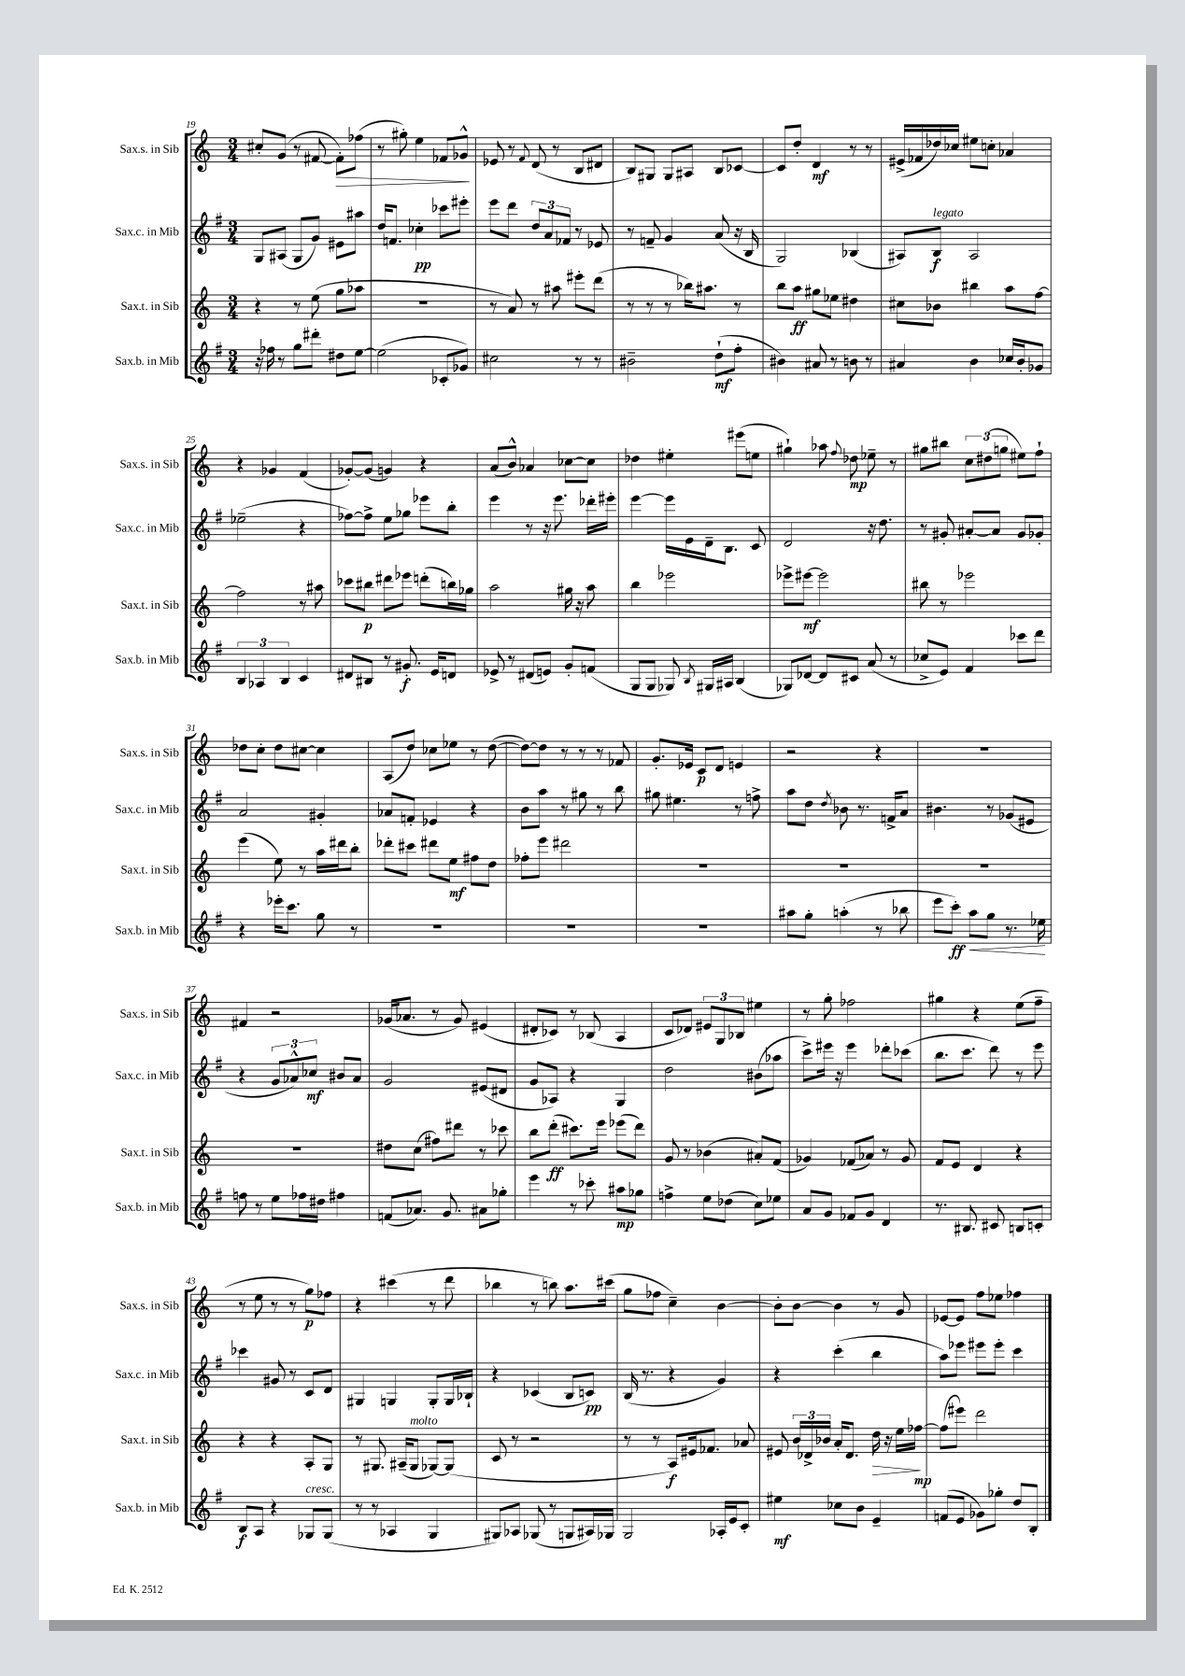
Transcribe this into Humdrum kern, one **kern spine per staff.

**kern	**dynam	**kern	**dynam	**kern	**dynam	**kern	**dynam
*part4	*part4	*part3	*part3	*part2	*part2	*part1	*part1
*staff4	*staff4	*staff3	*staff3	*staff2	*staff2	*staff1	*staff1
*I"Sax.b. in Mib	*	*I"Sax.t. in Sib	*	*I"Sax.c. in Mib	*	*I"Sax.s. in Sib	*
*I'Sax.b. in Mib	*	*I'Sax.t. in Sib	*	*I'Sax.c. in Mib	*	*I'Sax.s. in Sib	*
*clefG2	*	*clefG2	*	*clefG2	*	*clefG2	*
*k[f#]	*	*k[]	*	*k[f#]	*	*k[]	*
*M3/4	*	*M3/4	*	*M3/4	*	*M3/4	*
=19	=19	=19	=19	=19	=19	=19	=19
16r	.	4r	.	8G/L	.	8cc#X'/L	.
16ff-X\	.	.	.	.	.	.	.
8r	.	.	.	(8A#X/J	.	(8g/J	.
8gg\L	.	8r	.	8G/L	.	8r	.
8ddd#X'\J	.	(8ee\	.	8g/J)	.	[8f#X/	.
!	!	!	!	!	!	!	!LO:HP:b
8dd#X\L	.	8gg\L	.	8e#X\L	.	8f#'\L])	>
[8ee\J	.	8aa-X\J	.	8aa#X\J	.	(8ff-X\J	.
=20	=20	=20	=20	=20	=20	=20	=20
(2ee\]	.	2.r	.	16dd/KL	.	8r	.
.	.	.	.	8.fn/J	.	.	.
.	.	.	.	.	.	8gg#X'\)	.
.	.	.	.	4cc-X'\	pp	4ee\	.
8c-X'/L	.	.	.	8ccc-X\L	.	8f-X/L	.
8g-X/J)	.	.	.	8eee#X'\J	.	8g-X^^/J	.
.	.	.	.	.	.	.	]
=21	=21	=21	=21	=21	=21	=21	=21
2cc#X\	.	8r	.	8eee\L	.	8e-X/	.
.	.	8a/)	.	8ddd\J	.	8r	.
.	.	.	.	.	.	8qqf/	.
.	.	8r	.	12dd/L	.	(8d/	.
.	.	.	.	12a/	.	.	.
.	.	8aa#X\	.	.	.	8r	.
.	.	.	.	12f-X/J	.	.	.
8r	.	8eee#X'\L	.	8r	.	8B/L	.
8r	.	(8ddd\J	.	8e-X/	.	8d#X/J	.
=22	=22	=22	=22	=22	=22	=22	=22
2b#X~\	.	8r	.	8r	.	8B/L)	.
.	.	8r	.	8fn~/	.	8G#X/J	.
.	.	8r	.	4g/	.	8G#/L	.
.	.	16bb-X\KL)	.	.	.	8A#X/J	.
.	.	8.aa#X\J	.	.	.	.	.
(8dd`\L	mf	.	.	(8a/	.	8B/L	.
8ff#'\J	.	8r	.	16r	.	[8c-X/J	.
.	.	.	.	16B/	.	.	.
=23	=23	=23	=23	=23	=23	=23	=23
4b#X\)	.	8bb\L	.	2G/)	.	8c-/L]	.
.	.	8aa\J	ff	.	.	8dd'/J	.
8a#X/	.	8gg#X\L	.	.	.	4d/	mf
8r	.	8ee-X\J	.	.	.	.	.
8bn\	.	4dd#X\	.	(4B-X/	.	8r	.
8r	.	.	.	.	.	8r	.
=24	=24	=24	=24	=24	=24	=24	=24
4a#X/	.	8cc#X\L	.	8A#X/L)	.	(16e#X^/LL	.
.	.	.	.	.	.	16f-X/	.
!	!	!	!	!LO:TX:a:i:t=legato	!	!	!
.	.	8b-X\J	.	8B/J	f	16dd-X/)	.
.	.	.	.	.	.	16cc-X/JJ	.
4b\	.	4bb#X\	.	2A#/	.	8ee#X\L	.
.	.	.	.	.	.	8ccn'\J	.
16cc-X/LL	.	8aa\L	.	.	.	4a-X/	.
16b'/J	.	.	.	.	.	.	.
8g-X/J	.	[8ff\J	.	.	.	.	.
!!LO:LB:g=z
=25	=25	=25	=25	=25	=25	=25	=25
6B/	.	2ff\]	.	(2ee-X~\	.	4r	.
6A-X/	.	.	.	.	.	.	.
.	.	.	.	.	.	4g-X/	.
6B/	.	.	.	.	.	.	.
4c/	.	8r	.	4r	.	(4f/	.
.	.	8aa#X\	.	.	.	.	.
=26	=26	=26	=26	=26	=26	=26	=26
8d#X/L	.	8ccc-X\L	.	[8ff-X\L)	.	[8g-X'/L)	.
8B#X/J	.	8bb#X\J	p	8ff-^\J]	.	(8g-/J]	.
8r	.	8ddd#X\L	.	8ee\L	.	4gn/)	.
8.g#X'/	f	8eee-X\J	.	8gg-X\J	.	.	.
.	.	(8dddn'\L	.	8eee-X\L	.	4r	.
16e/KL	.	.	.	.	.	.	.
8dn/J	.	16bbn\L)	.	8bb'\J	.	.	.
.	.	16gg-X\JJ	.	.	.	.	.
=27	=27	=27	=27	=27	=27	=27	=27
8e-X^/	.	2aa\	.	4eee\	.	(8a/L	.
8r	.	.	.	.	.	8b^^/J)	.
(8d#X/L	.	.	.	8r	.	4a-X/	.
8en/J)	.	.	.	16r	.	.	.
.	.	.	.	8.eee\	.	.	.
8g'/L	.	16gg#X\	.	.	.	[8cc-X\L	.
.	.	16r	.	.	.	.	.
(8fn/J	.	8aa\	.	16ddd-X'\LL	.	8cc-\J]	.
.	.	.	.	16eee#X'\JJ	.	.	.
=28	=28	=28	=28	=28	=28	=28	=28
8G/L	.	4bb\	.	[4eee\	.	4dd-X\	.
8G/J	.	.	.	.	.	.	.
8G-X/)	.	2eee-X\	.	16eee\LL]	.	4ee#X'\	.
.	.	.	.	16e\	.	.	.
8qB/	.	.	.	.	.	.	.
16G#X/LL	.	.	.	16d~\J	.	.	.
16A#X/JJ	.	.	.	8.B\J	.	.	.
(4B/	.	.	.	.	.	(8eee#X\L	.
.	.	.	.	8c/	.	8een\J	.
=29	=29	=29	=29	=29	=29	=29	=29
8G-X/L)	.	8eee-X^\L	.	2d/	.	4gg#X`\)	.
[8d-X/J	.	[8eee#X\J	mf	.	.	.	.
8d-/L]	.	2eee#\]	.	.	.	8aa-X\	.
.	.	.	.	.	.	8qqff/	.
8c#X/J	.	.	.	.	.	8dd-X\	mp
(8a/	.	.	.	16r	.	8ee-X~\	.
.	.	.	.	8.dd\	.	.	.
8r	.	.	.	.	.	8r	.
=30	=30	=30	=30	=30	=30	=30	=30
8cc-X^/L	.	8bb#X\	.	8r	.	8gg#X\L	.
8e/J)	.	8r	.	8g#X'/	.	8bb#X\J	.
4f#/	.	2eee-X\	.	[8a#X'/L	.	12cc\L	.
.	.	.	.	.	.	(12dd#X\	.
.	.	.	.	8a#/J]	.	.	.
.	.	.	.	.	.	12ggn\J	.
8ccc-X\L	.	.	.	8g#/L	.	8ee#X\L)	.
8ddd\J	.	.	.	8g-X'/J	.	8ff`\J	.
!!LO:LB:g=z
=31	=31	=31	=31	=31	=31	=31	=31
4r	.	(4eee\	.	2a/	.	8dd-X\L	.
.	.	.	.	.	.	8cc'\J	.
16eee-X'\KL	.	8ee\)	.	.	.	8dd-\L	.
8.ccc\J	.	.	.	.	.	.	.
.	.	8r	.	.	.	[8cc#X\J	.
8gg\	.	16aa\LL	.	4g#X'/	.	4cc#\]	.
.	.	16ddd#X\J	.	.	.	.	.
8r	.	8bb'\J	.	.	.	.	.
=32	=32	=32	=32	=32	=32	=32	=32
2.r	.	8ddd-X'\L	.	8a-X/L	.	(8A/L	.
.	.	8ccc#X\J	.	8fn'/J	.	8dd/J)	.
.	.	8ddd#X\L	.	4e-X/	.	8cc-X\L	.
.	.	8ee\J	mf	.	.	8ee-X\J	.
.	.	8ff#X\L	.	4r	.	8r	.
.	.	8dd\J	.	.	.	([8dd\	.
=33	=33	=33	=33	=33	=33	=33	=33
2.r	.	8ff-X'\L	.	8b\L	.	8dd\L_)	.
.	.	8eee\J	.	8aa\J	.	8dd\J]	.
.	.	2ddd#X\	.	8r	.	8r	.
.	.	.	.	8gg#X\	.	8r	.
.	.	.	.	8r	.	8r	.
.	.	.	.	8bb\	.	8f-X/	.
=34	=34	=34	=34	=34	=34	=34	=34
2.r	.	2.r	.	8gg#X\	.	8.g'/L	.
.	.	.	.	4.ee#X\	.	.	.
.	.	.	.	.	.	16e-X/Jk	.
.	.	.	.	.	.	8c/L	p
.	.	.	.	.	.	8d/J	.
.	.	.	.	8r	.	4en/	.
.	.	.	.	8ffn^\	.	.	.
=35	=35	=35	=35	=35	=35	=35	=35
8aa#X\L	.	2.r	.	8aa\L	.	2r	.
8gg'\J	.	.	.	8dd\J	.	.	.
.	.	.	.	8qdd/	.	.	.
(4aan'\	.	.	.	8b-X\	.	.	.
.	.	.	.	8.r	.	.	.
8r	.	.	.	.	.	4r	.
.	.	.	.	16fn^/KL	.	.	.
8bb-X\	.	.	.	8a/J	.	.	.
=36	=36	=36	=36	=36	=36	=36	=36
8eee\L	.	2.r	.	4.b#X\	.	2.r	.
8ccc'\J)	ff	.	.	.	.	.	.
!	!LO:HP:b	!	!	!	!	!	!
8aa\L	<	.	.	.	.	.	.
8gg\J	.	.	.	8r	.	.	.
8.r	.	.	.	(8g-X/L	.	.	.
.	.	.	.	8e#X/J	.	.	.
16ee-X\	.	.	.	.	.	.	.
.	[	.	.	.	.	.	.
!!LO:LB:g=z
=37	=37	=37	=37	=37	=37	=37	=37
8ffn\	.	2.r	.	4r	.	4f#X/	.
8r	.	.	.	.	.	.	.
8ee\L	.	.	.	12g/L	.	2r	.
.	.	.	.	12a-X^^/)	.	.	.
16ff-X\L	.	.	.	.	.	.	.
.	.	.	.	12cc-X/J	mf	.	.
16dd#X\JJ	.	.	.	.	.	.	.
4ff#X\	.	.	.	8b#X/L	.	.	.
.	.	.	.	8a-/J	.	.	.
=38	=38	=38	=38	=38	=38	=38	=38
(8fn/L	.	8dd#X\L	.	2g/	.	(16g-X/KL	.
.	.	.	.	.	.	8.a-X/J	.
8.a-X/J)	.	(8cc\J	.	.	.	.	.
.	.	8ff#X\L)	.	.	.	8r	.
8.g/	.	.	.	.	.	.	.
.	.	8ddd#X\J	.	.	.	8g-/)	.
8a#X\L	.	8r	.	(8e#X/L	.	(4e#X/	.
8gg-X'\J	.	8ccc-X\	.	8d#X/J	.	.	.
=39	=39	=39	=39	=39	=39	=39	=39
4eee\	.	8bb\L	.	8g/L	.	8d#X'/L	.
.	.	(8ddd'\J	ff	8A-X/J)	.	8c-X/J)	.
8r	.	8.ccc#X\L)	.	4r	.	8r	.
8ccc-X'\	.	.	.	.	.	(8B-X/	.
.	.	16eee\Jk	.	.	.	.	.
8aa#X\L	mp	(8eee-X\L	.	4G/	.	4A/	.
8gg-X\J	.	8ddd\J)	.	.	.	.	.
=40	=40	=40	=40	=40	=40	=40	=40
4ffn^\	.	8g/	.	2dd\	.	8c/L	.
.	.	8r	.	.	.	8d-X/J)	.
8ee\L	.	(4b-X\	.	.	.	12e#X/L	.
.	.	.	.	.	.	12G/	.
(8dd-X\J	.	.	.	.	.	.	.
.	.	.	.	.	.	12B-X/J	.
8cc\L)	.	8a#X'/L)	.	(8b#X\L	.	4ee#X\	.
8ee-X\J	.	(8f/J	.	8aa-X\J	.	.	.
=41	=41	=41	=41	=41	=41	=41	=41
8a/L	.	4g-X/)	.	8ccc^\L)	.	8r	.
8g/J	.	.	.	16eee#X\Jk	.	8gg'\	.
.	.	.	.	16r	.	.	.
8f-X/L	.	(8f-X/L	.	4eee#\	.	2ff-X\	.
8g/J	.	8a-X/J)	.	.	.	.	.
4d/	.	8r	.	8ddd-X'\L	.	.	.
.	.	8g-/	.	(8ccc-X\J	.	.	.
=42	=42	=42	=42	=42	=42	=42	=42
8.r	.	8f/L	.	8.bb\L	.	4gg#X\	.
.	.	8e/J	.	.	.	.	.
8.B#X/	.	.	.	8.ccc\J	.	.	.
.	.	4d/	.	.	.	4r	.
8c#X/	.	.	.	8ddd\)	.	.	.
8Bn/L	.	4r	.	8r	.	(8ee\L	.
8cn'/J	.	.	.	8eee\	.	8ff~\J	.
!!LO:LB:g=z
=43	=43	=43	=43	=43	=43	=43	=43
8B/L	f	4r	.	4ccc-X\	.	8r	.
8A/J	.	.	.	.	.	8ee\	.
4r	.	4r	.	8g#X/	.	8r	.
.	.	.	.	8r	.	8r	.
!LO:TX:a:i:t=cresc.	!	!	!	!	!	!	!
8G-X/L	.	8A'/L	.	8c/L	.	8gg\L)	p
(8G-/J	.	8G/J	.	8d/J	.	8ff-X\J	.
=44	=44	=44	=44	=44	=44	=44	=44
8r	.	8r	.	4G#X/	.	4r	.
8r	.	8.G#X/	.	.	.	.	.
4A-X/	.	.	.	4Gn/	.	(4ccc#X\	.
.	.	(16A#X~/KL	.	.	.	.	.
!	!	!LO:TX:a:i:t=molto	!	!	!	!	!
.	.	8G#/J	.	.	.	.	.
4G/	.	[8G-X/L)	.	8G'/L	.	8r	.
.	.	(8G-/J]	.	16G/L	.	8ddd\	.
.	.	.	.	16B-X`/JJ	.	.	.
=45	=45	=45	=45	=45	=45	=45	=45
8G#X/L)	.	8c/	.	4r	.	4bb-X\	.
8A-X/J	.	8r	.	.	.	.	.
(8G-X/	.	2r	.	(4c-X/	.	8r	.
8r	.	.	.	.	.	8bbn\)	.
8Gn/L	.	.	.	8B/L	.	8.aa\L	.
16A#X/L)	.	.	.	8cn/J)	pp	.	.
16G-X/JJ	.	.	.	.	.	(16ccc#X\Jk	.
=46	=46	=46	=46	=46	=46	=46	=46
2G/	.	8r	.	(16B/	.	8gg\L	.
.	.	.	.	8.r	.	.	.
.	.	8r	.	.	.	8ff-X\J	.
.	.	8A/L)	f	4r	.	4cc~\)	.
.	.	16e#X/k	.	.	.	.	.
.	.	8.f-X/J	.	.	.	.	.
16A-X'/LL	.	.	.	4g/)	.	[4b\	.
16e/J	.	.	.	.	.	.	.
8c'/J	.	8a-X/	.	.	.	.	.
=47	=47	=47	=47	=47	=47	=47	=47
4ee#X\	mf	8e#X/	.	4r	.	8b'\L]	.
.	.	24b/LL	.	.	.	[8b\J	.
.	.	24d-X^/	.	.	.	.	.
.	.	24b-X/JJ	.	.	.	.	.
8cc-X\L	.	16a'/KL	.	(4ccc'\	.	4b\]	.
.	.	8.d-/J	.	.	.	.	.
8b\J	.	.	.	.	.	.	.
!	!	!	!LO:HP:b	!	!	!	!
4e~/	.	16dd\	>	4bb\	.	8r	.
.	.	16r	.	.	.	.	.
.	.	16ee\LL	.	.	.	8g/	.
.	.	[16ff-X\JJ	mp	.	.	.	.
.	.	.	]	.	.	.	.
=48	=48	=48	=48	=48	=48	=48	=48
(8fn/L	.	(8ff-\L]	.	8aa\L)	.	[8e-X/L	.
8e/J	.	8eee#X\J)	.	8eee-X\J	.	8e-/J]	.
8g-X\L)	.	2ddd\	.	8eee#X\L	.	8ff\L	.
8gg-X'\J	.	.	.	8eee#'\J	.	8ee-X\J	.
8dd/L	.	.	.	4ccc\	.	4ff-X\	.
8B'/J	.	.	.	.	.	.	.
==	==	==	==	==	==	==	==
*-	*-	*-	*-	*-	*-	*-	*-
